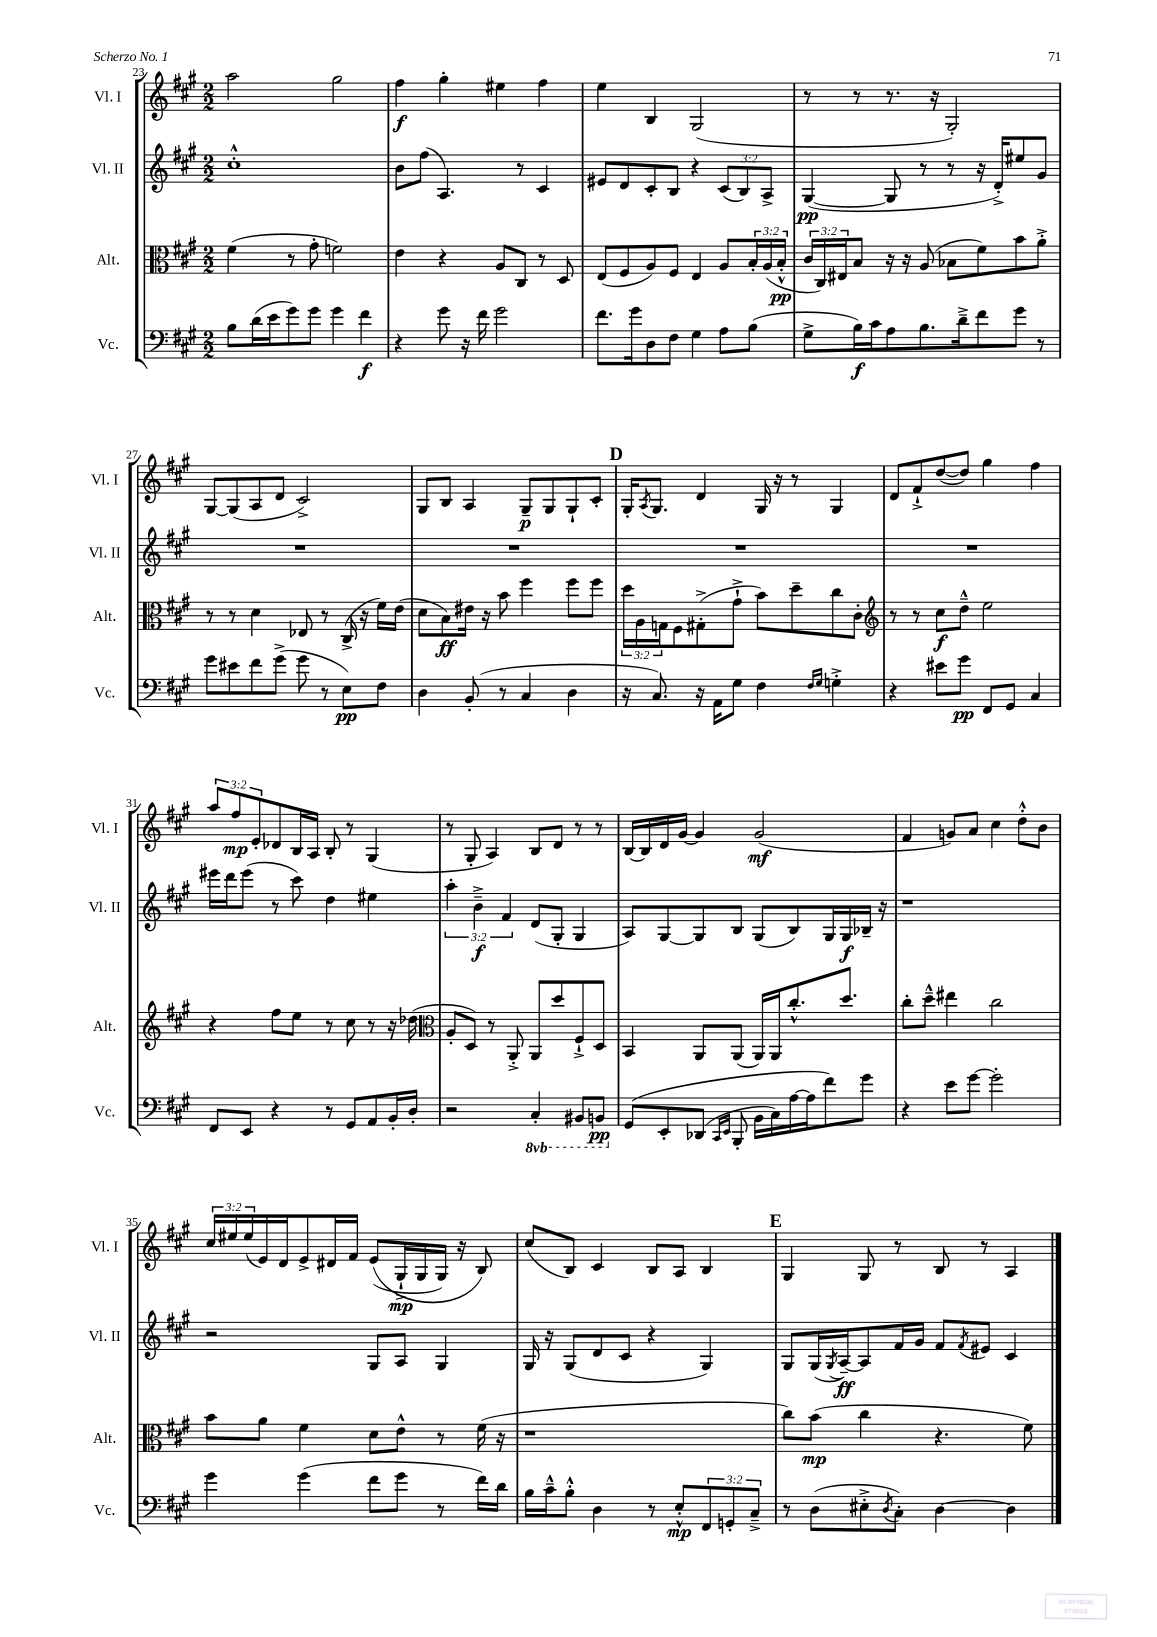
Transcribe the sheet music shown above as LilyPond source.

<<
\new StaffGroup <<
\new Staff = "s0" \with { instrumentName = "Vl. I" shortInstrumentName = "Vl. I" } {
    \clef treble \key a \major \numericTimeSignature \time 2/2 \override Staff.TupletNumber.text = #tuplet-number::calc-fraction-text
    a''2 gis''2 |
    fis''4\f gis''4-. eis''4 fis''4 |
    e''4 b4 gis2( |
    r8 r8 r8. r16 gis2-.) |
    gis8~ gis8( a8 d'8 cis'2->) |
    gis8 b8 a4 gis8--\p gis8 gis8-! cis'8-. |
    \mark \markup { \bold "D" } gis16-. \acciaccatura { a8 } gis8. d'4 gis16 r16 r8 gis4 |
    d'8 fis'8-!-> d''8~( d''8) gis''4 fis''4 |
    \tuplet 3/2 { a''8 fis''8\mp e'8-. } des'8 b16 a16 b8-. r8 gis4( |
    r8 gis8-. a4) b8 d'8 r8 r8 |
    b16~ b16 d'16 gis'16~ gis'4 gis'2\mf( |
    fis'4 g'8) a'8 cis''4 d''8-.-^ b'8 |
    \tuplet 3/2 { cis''16 eis''16 eis''16( } e'16) d'16 e'8-> dis'16 fis'16 e'8(\( gis16-!->\mp gis16 gis16) r16 b8\) |
    cis''8( b8) cis'4 b8 a8 b4 |
    \mark \markup { \bold "E" } gis4 gis8 r8 b8 r8 a4 \bar "|." |
}
\new Staff = "s1" \with { instrumentName = "Vl. II" shortInstrumentName = "Vl. II" } {
    \clef treble \key a \major \numericTimeSignature \time 2/2 \override Staff.TupletNumber.text = #tuplet-number::calc-fraction-text
    cis''1-.-^ |
    b'8 fis''8( a4.) r8 cis'4 |
    eis'8 d'8 cis'8-. b8 r4 \tuplet 3/2 { cis'8( b8) a8-> } |
    gis4~\pp( gis8 r8 r8 r16 d'16-.->) eis''8 gis'8 |
    R1 |
    R1 |
    \mark \markup { \bold "D" } R1 |
    R1 |
    eis'''16 d'''16 eis'''8( r8 cis'''8) d''4 eis''4 |
    \tuplet 3/2 { a''4-. b'4--->\f fis'4 } d'8( gis8-. gis4 |
    a8) gis8~ gis8 b8 gis8( b8) gis16 gis16\f bes16-- r16 |
    r1 |
    r2 gis8 a8 gis4 |
    gis16 r16 gis8( d'8 cis'8 r4 gis4) |
    \mark \markup { \bold "E" } gis8 gis16( \acciaccatura { gis8 } a16~--\ff) a8 fis'16 gis'16 fis'8 \acciaccatura { fis'8 } eis'8 cis'4 \bar "|." |
}
\new Staff = "s2" \with { instrumentName = "Alt." shortInstrumentName = "Alt." } {
    \clef alto \key a \major \numericTimeSignature \time 2/2 \override Staff.TupletNumber.text = #tuplet-number::calc-fraction-text
    fis'4( r8 gis'8-. f'2) |
    e'4 r4 a8 cis8 r8 d8 |
    e8( fis8 a8) fis8 e4 a8 \tuplet 3/2 { b16-. a16( b16-.-^\pp } |
    \tuplet 3/2 { cis'16 cis16) eis16 } b8 r16 r16 a8( bes8 fis'8) b'8 a'8-.-> |
    r8 r8 d'4 ees8 r8 cis16->( r16 fis'16) e'16( |
    d'8 b8\ff) eis'16 r16 b'8 fis''4 fis''8 fis''8 |
    \mark \markup { \bold "D" } \tuplet 3/2 { d''16 a16 g16 } fis8 gis8-.->( gis'8-!-> b'8) d''8-- cis''8 cis'8-. |
    \clef treble r8 r8 cis''8\f d''8---^ e''2 |
    r4 fis''8 e''8 r8 cis''8 r8 r16 des''16( |
    \clef alto a8-. d8) r8 a,8-.-> a,8 d''8 fis8-!-> d8 |
    b,4 a,8 a,8( a,16) a,16 cis''8.-.-^ d''8. |
    cis''8-. d''8---^ eis''4 cis''2 |
    b'8 a'8 fis'4 d'8 e'8-^ r8 fis'16( r16 |
    r1 |
    \mark \markup { \bold "E" } cis''8) b'8\mp( cis''4 r4. fis'8) \bar "|." |
}
\new Staff = "s3" \with { instrumentName = "Vc." shortInstrumentName = "Vc." } {
    \clef bass \key a \major \numericTimeSignature \time 2/2 \override Staff.TupletNumber.text = #tuplet-number::calc-fraction-text \set Staff.ottavationMarkups = #ottavation-simple-ordinals
    b8 d'16( e'16 gis'8) gis'8 gis'4 fis'4\f |
    r4 gis'8 r16 fis'16 gis'2 |
    fis'8. gis'16 d8 fis8 gis4 a8 b8( |
    gis8-> b16\f) cis'16 a8 b8. d'16---> fis'8 gis'8 r8 |
    gis'8 eis'8 fis'8 gis'8->( gis'8 r8 e8\pp) fis8 |
    d4 b,8-.( r8 cis4 d4 |
    \mark \markup { \bold "D" } r16 cis8.) r16 a,16 gis8 fis4 \grace { fis16 gis16 } g4-.-> |
    r4 eis'8 gis'8\pp fis,8 gis,8 cis4 |
    fis,8 e,8 r4 r8 gis,8 a,8 b,16-. d16-. |
    r2 \ottava #-1 cis,4-. bis,,8 b,,8\pp \ottava #0 |
    gis,8\( e,8-. des,8( \grace { cis,16 e,16 } b,,8-. b,16 cis16) a16~ a16 fis'8\) gis'8 |
    r4 e'8 gis'8~ gis'2-. |
    gis'4 gis'4( fis'8 gis'8 r8 fis'16) d'16 |
    b16 cis'16---^ b8-.-^ d4 r8 e8-.-^\mp \tuplet 3/2 { fis,8 g,8-. cis8---> } |
    \mark \markup { \bold "E" } r8 d8( eis8-.-> \acciaccatura { d8 } cis8-.) d4~ d4 \bar "|." |
}
>>
>>
\layout { \context { \Score currentBarNumber = #23 } }
